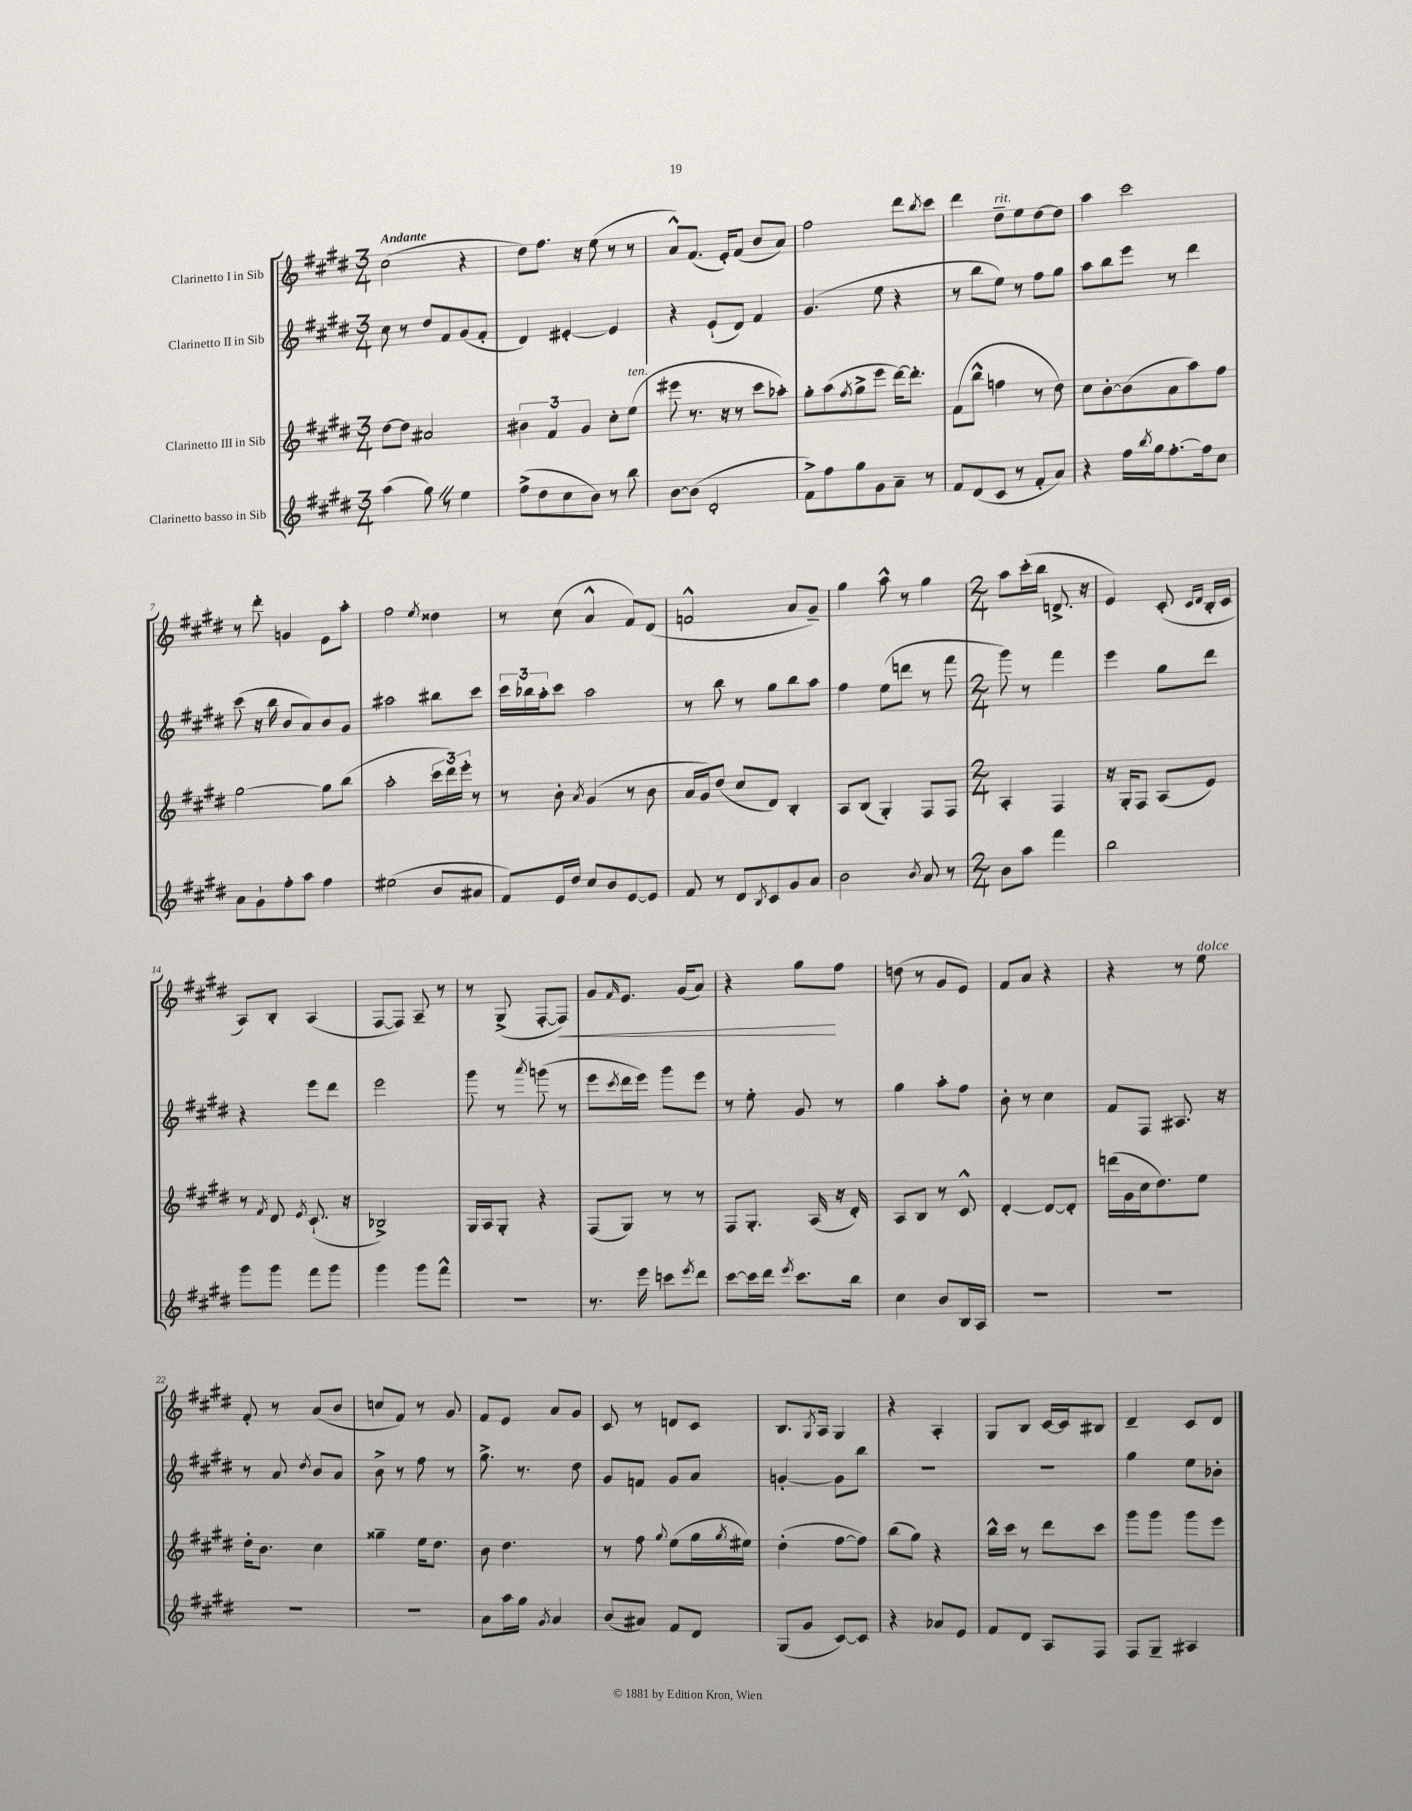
<<
\new StaffGroup <<
\new Staff = "s0" \with { instrumentName = "Clarinetto I in Sib" } {
    \clef treble \key e \major \numericTimeSignature \time 3/4 \tempo "Andante"
    cis''2( r4 |
    dis''8) fis''8. r16 e''8( r8 r8 |
    a'8-^) fis'8.( e'16-.) fis'8( b'8 a'8) |
    fis''2 dis'''8 \acciaccatura { b''8 } cis'''8 |
    dis'''4 dis''8--^\markup { \italic "rit." } e''8 dis''8~ dis''8 |
    a''4 cis'''2 |
    r8 dis'''8-. g'4 e'8 a''8-. |
    fis''2 \acciaccatura { e''8 } disis''4 |
    r8 cis''8( a'4-^ fis'8) dis'8( |
    f'2-^ a'8 gis'8--) |
    gis''4 a''8-^ r8 gis''4 |
    \numericTimeSignature \time 2/4 a''8 cis'''16-.( b''16 d'8.-> r16 |
    e'4) cis'8-.( \grace { cis'16 dis'16 } b16-. cis'16 |
    a8) b8-. a4( |
    fis8~ fis8) a8-- r8 |
    r8 gis8->( fis8~-. fis8\<) |
    gis'8 \grace { fis'16 } e'8. gis'16( a'8) |
    r4 gis''8\! fis''8 |
    d''8( r8 gis'8 e'8) |
    fis'8 a'8 r4 |
    r4 r8 e''8^\markup { \italic "dolce" } |
    fis'8-. r8 a'8( b'8 |
    c''8 fis'8) r8 gis'8 |
    fis'8 e'8 a'8 gis'8 |
    cis'8 r8 d'8 cis'8 |
    b8. \acciaccatura { gis8 } a16 gis4 |
    r4 a4-. |
    gis8 b8 cis'16~ cis'16 bis8 |
    dis'4-- cis'8 dis'8 \bar "|." |
}
\new Staff = "s1" \with { instrumentName = "Clarinetto II in Sib" } {
    \clef treble \key e \major \numericTimeSignature \time 3/4
    cis''8 r8 dis''8 fis'8 gis'8( fis'8-. |
    dis'4) eis'4~-. eis'4 |
    r4 e'8-!( dis'8) fis'4 |
    gis'4.( e''8 r4 |
    r8 b''8 e''8) r8 fis''8 gis''8 |
    a''8 b''8 e'''8 r8 dis'''4 |
    cis'''8( r16 b''16 b'8 a'8) b'8 gis'8 |
    ais''2 bis''8 cis'''8 |
    \tuplet 3/2 { cis'''16 bes''16 a''16-. } cis'''8 a''2 |
    r8 b''8 r8 gis''8 b''8 a''8 |
    fis''4 e''8( d'''8 r8 fis'''8 |
    \numericTimeSignature \time 2/4 gis'''8) r8 fis'''4 |
    e'''4 gis''8 dis'''8 |
    r4 e'''8 dis'''8 |
    e'''2 |
    gis'''8 r8 \acciaccatura { a'''8 } g'''8( r8 |
    e'''8 \acciaccatura { cis'''8 } dis'''16 e'''16) gis'''8 e'''8 |
    r8 e''8-. gis'8 r8 |
    gis''4 a''8-. fis''8 |
    b'8-. r8 cis''4 |
    fis'8 fis8 ais8. r16 |
    r8 a'8 \acciaccatura { dis''8 } b'8 a'8 |
    b'8-> r8 fis''8 r8 |
    gis''8.-> r8. dis''8 |
    gis'8 f'8 gis'8 a'8 |
    g'4~-. g'8 b''8 |
    R2 |
    R2 |
    gis''4 e''8 bes'8-. \bar "|." |
}
\new Staff = "s2" \with { instrumentName = "Clarinetto III in Sib" } {
    \clef treble \key e \major \numericTimeSignature \time 3/4
    dis''8~ dis''8 ais'2 |
    \tuplet 3/2 { bis'4 fis'4 gis'4 } cis''8-. e''8^\markup { \italic "ten." }( |
    eis'''8 r8. r16 r8 cis'''8 aes''8-.) |
    gis''8-. a''8( \acciaccatura { fis''8 } gis''8-> e'''8 dis'''16~) dis'''8.-. |
    fis'8( b''8-^ f''4 r8 dis''8) |
    cis''8 b'8~-. b'8( a'8 a''8) fis''8 |
    gis''2~ gis''8 b''8( |
    a''2-. \tuplet 3/2 { cis'''16 dis'''16) e'''16-. } r8 |
    r8 b'8-. \acciaccatura { a'8 } gis'4( r8 b'8 |
    a'16 gis'16) dis''8( cis''8 dis'8) b4-. |
    a8 b8( gis4-.) fis8 fis8 |
    \numericTimeSignature \time 2/4 a4-. fis4 |
    r16 gis16-. fis8 a8( e'8) |
    r8 \acciaccatura { fis'8 } dis'8 \acciaccatura { e'8 } cis'8.-!( r16 |
    bes2->) |
    gis16 a16 gis8-. r4 |
    fis8( gis8) r8 r8 |
    fis8 gis8.-. a16( r16 dis'16-.) |
    a8 b8 r8 cis'8-^ |
    dis'4~-. dis'8~ dis'8-. |
    d'''16( gis'16 cis''16 dis''8.) e''8 |
    dis''16-. b'8. cis''4 |
    gisis''4-- e''16 dis''8. |
    b'8 dis''4. |
    r8 fis''8 \appoggiatura { gis''8 } e''8( gis''16 \acciaccatura { gis''8 } eis''16) |
    dis''4-.( fis''8~ fis''8) |
    b''8( gis''8) r4 |
    b''16-^ cis'''16 r8 dis'''8 cis'''8 |
    gis'''8 gis'''8 gis'''8 e'''8 \bar "|." |
}
\new Staff = "s3" \with { instrumentName = "Clarinetto basso in Sib" } {
    \clef treble \key e \major \numericTimeSignature \time 3/4
    a''4( gis''8) \once \override BreathingSign.text = \markup { \musicglyph "scripts.caesura.straight" } \breathe r8 e''4 |
    fis''8->( dis''8 cis''8 b'8) r8 b''8 |
    b'8~ b'8( dis'2-. |
    fis'8->) fis''8 gis''8 gis'8 a'8-- r8 |
    fis'8 dis'8( cis'8 r8 fis'8-. a'8) |
    r4 fis''16 \acciaccatura { b''8 } gis''16 fis''8.~-. fis''16 cis''8 |
    a'8 gis'8-! fis''8-. a''8 fis''4 |
    eis''2( b'8 ais'8 |
    fis'8) e'16 dis''16 cis''8 b'8 e'8~ e'8 |
    fis'8 r8 dis'8 \acciaccatura { b8 } cis'8 gis'8 a'8 |
    b'2 \acciaccatura { b'8 } a'8 r8 |
    \numericTimeSignature \time 2/4 b'8 a''8 fis'''4 |
    b''2 |
    gis'''8 gis'''8 fis'''8 gis'''8 |
    gis'''4 gis'''8 fis'''8-^ |
    R2 |
    r8. e'''16 c'''8 \acciaccatura { e'''8 } dis'''8 |
    cis'''8~ cis'''16 dis'''16 \acciaccatura { e'''8 } cis'''8. b''16 |
    cis''4 b'8 b16 a16 |
    R2 |
    R2 |
    R2 |
    R2 |
    a'8 a''16 gis''16 \acciaccatura { gis'8 } a'4 |
    b'8( ais'8) fis'8 dis'8 |
    gis8( gis'8 cis'8~) cis'8 |
    r4 aes'8 e'8 |
    fis'8 dis'8 a8 fis8 |
    fis8 gis8-- ais4 \bar "|." |
}
>>
>>
